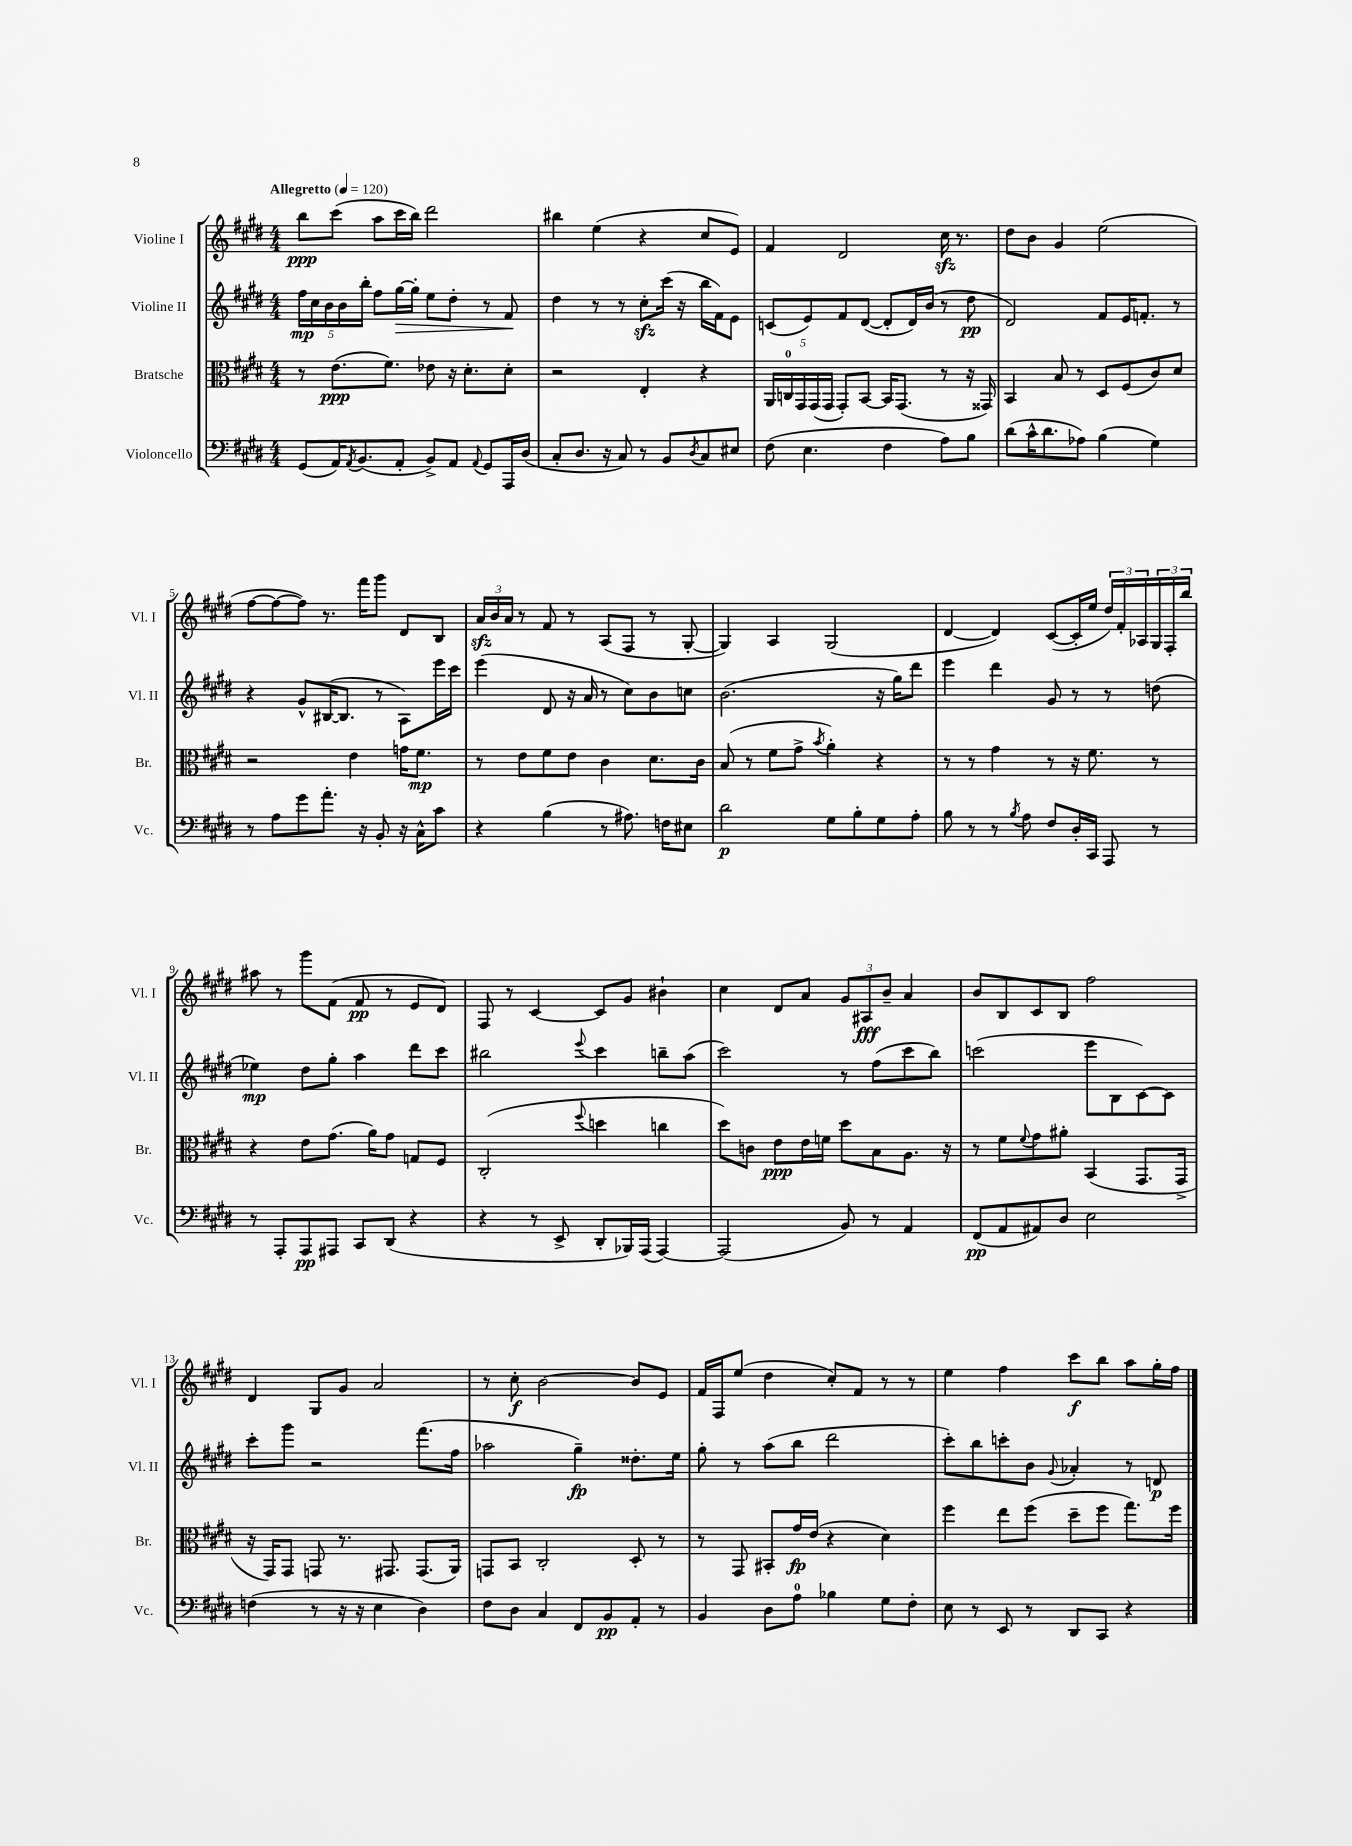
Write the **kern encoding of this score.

**kern	**kern	**kern	**kern
*staff4	*staff3	*staff2	*staff1
*clefF4	*clefC3	*clefG2	*clefG2
*k[f#c#g#d#]	*k[f#c#g#d#]	*k[f#c#g#d#]	*k[f#c#g#d#]
*M4/4	*M4/4	*M4/4	*M4/4
*MM120	*MM120	*MM120	*MM120
(8GG#/L	8r	20ff#\LL	8bb\L
.	.	20cc#\	.
.	.	20b\	.
16AA/K)	(8.e\L	.	(8ccc#\J
.	.	20b\	.
8qAA/	.	.	.
(8.BB/	.	.	.
.	.	20bb'\JJ	.
.	.	8ff#\L	8aa\L
.	8.f#\J)	.	.
8AA'/J	.	[16gg#\L	16ccc#\L
.	.	16gg#'\]JJ	16bb\JJ)
8BB^/L)	8e-\	8ee\L	2ddd#\
8AA/J	16r	8dd#'\J	.
.	8.d#'\L	.	.
8qqAA/	.	.	.
8GG#/L	.	8r	.
16AAA/L	8d#'\J	8f#/	.
(16D#/JJ	.	.	.
=	=	=	=
8C#'/L	2r	4dd#\	4bb#\
8.D#/J	.	.	.
.	.	8r	(4ee\
16r	.	.	.
8C#/)	.	8r	.
8r	4E'/	8cc#'\L	4r
8BB/L	.	(16ccc#\Jk	.
.	.	16r	.
8qD#/	.	.	.
8C#/	4r	16bb\LL	8cc#/L
.	.	16f#\J)	.
8E#/J	.	8e\J	8e/J)
=	=	=	=
(8F#\	20AA/LL	(8c/L	4f#/
.	20C/	.	.
.	20GG#/	.	.
4.E\	.	8e/)	.
.	(20GG#/	.	.
.	20GG#/JJ	.	.
.	8GG#'/L)	8f#/	2d#/
.	[8BB/J	([8d#/J	.
4F#\	16BB/]LK	8d#'/]L	.
.	(8.GG#/J	.	.
.	.	16d#/L)	.
.	.	(16b/JJ	.
8A\L)	8r	8r	16cc#\
.	.	.	8.r
8B\J	16r	8dd#\	.
.	16GG##/)	.	.
=	=	=	=
(8d#\L	4BB/	2d#/)	8dd#\L
16c#^^\K	.	.	8b\J
8.d#\	.	.	.
.	8B/	.	4g#/
8A-\J)	8r	.	.
(4B\	8D#/L	8f#/L	(2ee\
.	(8F#/	16e/K	.
.	.	8.f'/J	.
4G#\)	8c#/)	.	.
.	8d#/J	8r	.
=	=	=	=
8r	2r	4r	[8ff#\L
8A\L	.	.	8ff#\_
8g#\	.	8g#^^/L	8ff#\]J)
8.a'\J	.	([16B#/K	8.r
.	.	8.B#/]J	.
.	4e\	.	.
16r	.	.	16fff#\LK
8BB'/	.	8r	8ggg#\J
16r	16g\LK	8A\L)	8d#/L
16C#^^\LK	8.f#\J	.	.
8c#\J	.	16eee\L	8B/J
.	.	16ccc#\JJ	.
=	=	=	=
4r	8r	(4eee\	24a/LL
.	.	.	24b/
.	.	.	24a/JJ
.	8e\L	.	8r
(4B\	8f#\	8d#/	8f#/
.	8e\J	16r	8r
.	.	16a/	.
8r	4c#\	8r	(8A/L
8.A#\)	.	8cc#\L)	8F#/J
.	8.d#\L	8b\	8r
16F\LK	.	.	.
8E#\J	.	8cc\J	[8G#'/
.	16c#\Jk	.	.
=	=	=	=
2d#\	(8B/	(2.b\	4G#/])
.	8r	.	.
.	8f#\L	.	4A/
.	8g#^\J	.	.
.	8qb/	.	.
8G#\L	4a'\)	.	(2G#/
8B'\	.	.	.
8G#\	4r	16r	.
.	.	16gg#\LK)	.
8A'\J	.	8ddd#\J	.
=	=	=	=
8B\	8r	4eee\	[4d#/
8r	8r	.	.
8r	4g#\	4ddd#\	4d#/])
8qB/	.	.	.
8A\	.	.	.
8F#/L	8r	8g#/	([8c#/L
16D#'/L	16r	8r	16c#'/]L
16CC#/JJ	8.f#\	.	16ee/JJ
8AAA/	.	8r	24dd#/LL)
.	.	.	24f#'/
.	.	.	24A-/
8r	8r	(8dd\	24G#/
.	.	.	24F#'/
.	.	.	24bb/JJ
=	=	=	=
8r	4r	4ee-\)	8aa#\
8AAA'/L	.	.	8r
8AAA/	8e\L	8dd#\L	8ggg#\L
8AAA#/J	(8.g#\J	8gg#'\J	(8f#\J
8CC#/L	.	4aa\	8f#/
.	16a\LK)	.	.
(8DD#/J	8g#\J	.	8r
4r	8G/L	8ddd#\L	8e/L
.	8F#/J	8ccc#\J	8d#/J)
=	=	=	=
4r	(2C#'/	2bb#\	8F#/
.	.	.	8r
8r	.	.	[4c#/
8EE^/	.	.	.
.	8qqff#/	8qqeee/	.
8DD#'/L	4dd\	4ccc#\	8c#/]L
16BBB-/L)	.	.	8g#/J
(16AAA/JJ	.	.	.
[4AAA/)	4cc\	8bb~\L	4b#`\
.	.	(8aa\J	.
=	=	=	=
(2AAA/]	8dd#\L)	2ccc#\)	4cc#\
.	8c\J	.	.
.	8e\L	.	8d#/L
.	16e\L	.	8a/J
.	16f\JJ	.	.
8BB/)	8dd#\L	8r	12g#/L
.	.	.	12A#/
8r	8B\	(8ff#\L	.
.	.	.	12b~/J
4AA/	8.A\J	8ccc#\	4a/
.	.	8bb\J)	.
.	16r	.	.
=	=	=	=
(8FF#/L	8r	(2ccc\	8b/L
8AA/	8f#\L	.	8B/
.	8qqf#/	.	.
8AA#/)	8g#\	.	8c#/
8D#/J	8a#'\J	.	8B/J
2E\	(4BB/	8eee\L	2ff#\
.	.	8B\	.
.	8.GG#/L	[8c#\)	.
.	.	8c#\]J	.
.	16GG#^/Jk	.	.
=	=	=	=
(4F\	16r	8ccc#'\L	4d#/
.	16GG#/LK)	.	.
.	8GG#/J	8ggg#\J	.
8r	8GG/	2r	8G#/L
16r	8.r	.	8g#/J
16r	.	.	.
4E\	.	.	2a/
.	8.GG#/	.	.
4D#\)	(8.GG#/L	(8.fff#\L	.
.	16AA/Jk)	16ff#\Jk	.
=	=	=	=
8F#\L	8GG/L	2aa-\	8r
8D#\J	8BB/J	.	8cc#'\
4C#/	2C#'/	.	[2b\
8FF#/L	.	4gg#~\)	.
8BB/	.	.	.
8AA'/J	8D#'/	8.dd##'\L	8b/]L
8r	8r	.	8e/J
.	.	16ee\Jk	.
=	=	=	=
4BB/	8r	8gg#'\	16f#/LL
.	.	.	16F#/J
.	8GG#/	8r	(8ee/J
8D#\L	8BB#'/L	(8aa\L	4dd#\
8A\J	16g#/L	8bb\J	.
.	(16e/JJ	.	.
4B-\	4r	2ddd#\	8cc#'/L)
.	.	.	8f#/J
8G#\L	4d#\)	.	8r
8F#'\J	.	.	8r
=	=	=	=
8E\	4ff#\	8ccc#'\L)	4ee\
8r	.	8bb\	.
8EE/	8ee\L	8ccc'\	4ff#\
8r	(8ff#\J	8b\J	.
.	.	8qqg#/	.
8DD#/L	8dd#~\L	4a-'/	8ccc#\L
8CC#/J	8ff#\J	.	8bb\J
4r	8.gg#\L)	8r	8aa\L
.	.	8d/	16gg#'\L
.	16ff#\Jk	.	16ff#\JJ
==	==	==	==
*-	*-	*-	*-
